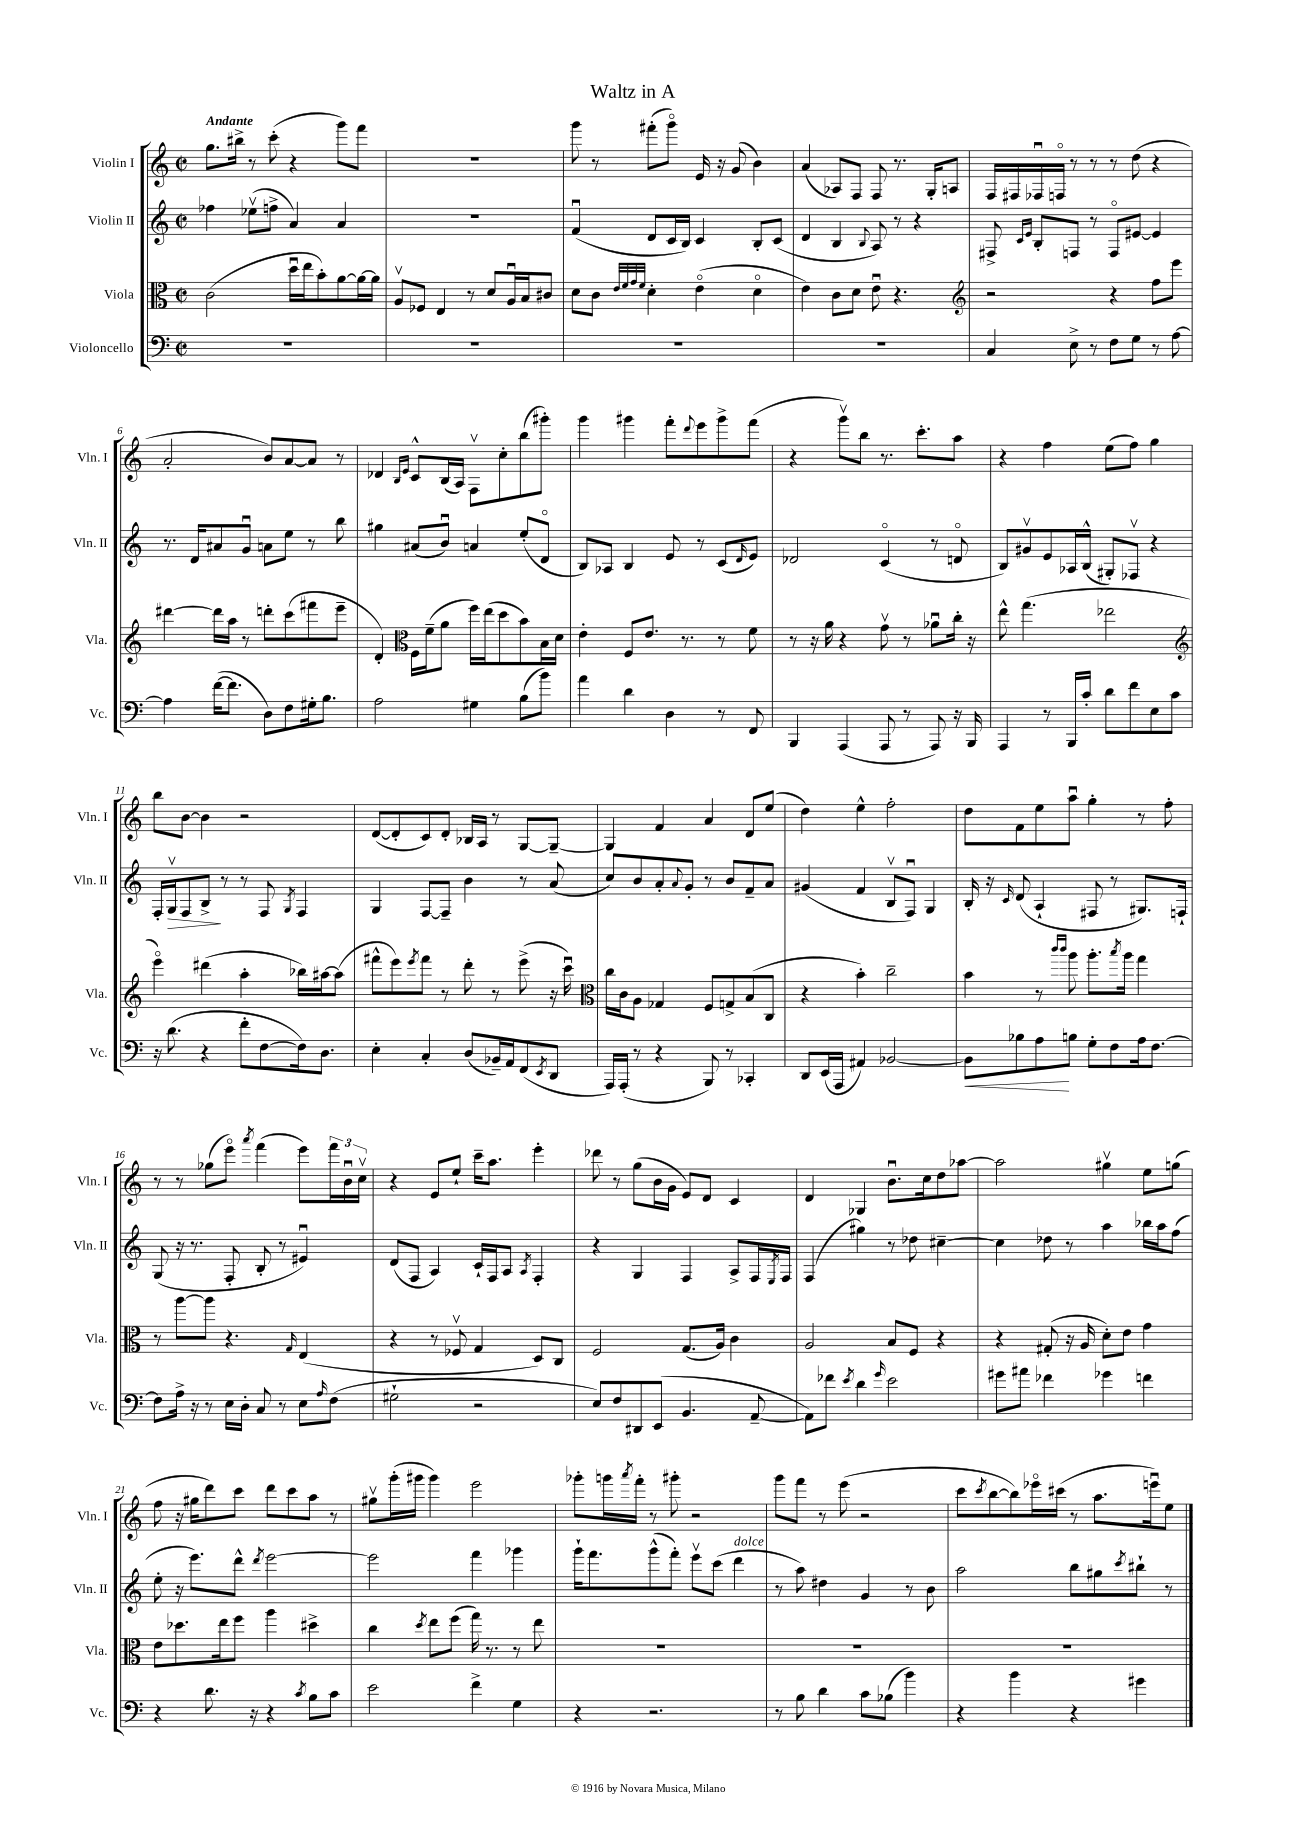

**kern	**kern	**kern	**kern
*staff4	*staff3	*staff2	*staff1
*clefF4	*clefC3	*clefG2	*clefG2
*k[]	*k[]	*k[]	*k[]
*M2/2	*M2/2	*M2/2	*M2/2
*met(c|)	*met(c|)	*met(c|)	*met(c|)
1r	(2c\	4ff-\	8.gg\L
.	.	.	16bb#^\Jk
.	.	(8ee-v\L	8r
.	.	8ff^\J	(8ccc'\
.	16ddu\LL	4a/)	4r
.	16ee\J	.	.
.	8b'\)	.	.
.	[8a\	4a/	8ggg\L)
.	16a\_L	.	8fff\J
.	16a\]JJ	.	.
=	=	=	=
1r	8Av/L	1r	1r
.	8F-/J	.	.
.	4E/	.	.
.	8r	.	.
.	8d/L	.	.
.	16Au/L	.	.
.	16B/J	.	.
.	8c#/J	.	.
=	=	=	=
1r	8d\L	(4fu/	8ggg\
.	8c\J	.	8r
.	32qqe/LLL	.	.
.	32qqf/	.	.
.	32qqg/	.	.
.	32qqf/JJJ	.	.
.	4d'\	8d/L	(8fff#'\L
.	.	16c/L	8gggo\J)
.	.	16B/JJ)	.
.	(4eo\	4c/	16e/
.	.	.	16r
.	.	.	(8g/
.	4do\	8B'/L	4b\)
.	.	(8c/J	.
=	=	=	=
1r	4e\)	4d/	(4a/
.	8c\L	4B/	8A-/L)
.	8d\J	.	8F/J
.	.	8qqB/	.
.	8eu\	8A/)	8F/
.	4.r	8r	8.r
.	.	4r	.
.	.	.	16G'/LK
.	.	.	8A/J
=	=	=	=
*	*clefG2	*	*
4C/	2r	8F#^/	16F/LL
.	.	.	16F#/
.	.	16qqc/LL	.
.	.	16qqe/JJ	.
.	.	8B'/L	16F-u/
.	.	.	16Fo/JJ
8E^\	.	8F/J	8r
8r	.	8r	8r
8F\L	4r	8Fo/L	8r
8G\J	.	[8e#/J	(8dd\
8r	8ff\L	4e#/]	4r
[8A\	8eee\J	.	.
=	=	=	=
4A\]	[4ddd#\	8.r	2a'/
.	.	16d/LK	.
([16f\LK	16ddd#\]LL	8a#/	.
8.f\]J	16aa\JJ	.	.
.	8r	8gu/J	.
8D\L)	8ddd'\L	8a\L	8b/L)
8F\	(8ccc\	8ee\J	[8a/
16G#'\k	8fff#\	8r	8a/]J
8.B\J	.	.	.
.	8eee~\J	8bb\	8r
=	=	=	=
2A\	4d'/)	4gg#\	4d-/
*	*clefC3	*	*
.	.	.	16qqB/LL
.	.	.	16qqe/JJ
.	16F\LL	(8a#/L	8c^^/L
.	(16f~\J	.	.
.	8a\J	8bu/J)	(16B/L
.	.	.	16A/JJ)
4G#\	16ff\LL)	4a/	8Fv\L
.	(16ee\J	.	.
.	8dd\	.	8cc'\
(8B\L	8b\)	(8ee'/L	(8bb\
8b\J)	16B\L	8do/J	8ggg#'\J)
.	16d\JJ	.	.
=	=	=	=
4a\	4e'\	8B/L)	4ggg\
.	.	8A-/J	.
4d\	8F/L	4B/	4ggg#\
.	8.e/J	.	.
4D\	.	8e/	8fff'\L
.	8.r	.	.
.	.	.	8qqddd/
.	.	8r	8eee\
8r	8r	(8c/L	8ggg#^\
.	.	16qqd/	.
8FF/	8f\	8e/J)	(8fff\J
=	=	=	=
4BBB/	8r	2d-/	4r
.	16r	.	.
.	16a\	.	.
(4AAA/	4r	.	8gggv\L)
.	.	.	8bb\J
8AAA/	8gv\	(4co/	8.r
8r	8r	.	.
.	.	.	8.ccc'\L
8AAA/)	8a-u\L	8r	.
16r	16cc'\Jk	8do/	8aa\J
16BBB/	16r	.	.
=	=	=	=
4AAA/	8ee^^\	8B/L)	4r
.	(4.gg\	8g#v/	.
8r	.	8e/	4ff\
16BBB/LL	.	16A-/L	.
16c'/JJ	.	(16B^^/JJ	.
8d\L	2ee-\	8G#'/L)	(8ee\L
8f\	.	8F-v/J	8ff\J)
8E\	.	4r	4gg\
8c\J	.	.	.
=	=	=	=
*	*clefG2	*	*
16r	4eeeo\)	16F'/LL	8bb\L
(8.d\	.	16Gv/J	.
.	.	8F/	[8b\J
4r	(4ddd#\	8B^/J	4b\]
.	.	8r	.
8f'\L	4aa'\	8r	2r
[8F\	.	8F/	.
.	.	8qG/	.
16F\]k)	16bb-\LL)	4F/	.
8.D\J	[16aa#\J	.	.
.	(8aa#\]J	.	.
=	=	=	=
4E'\	8fff#^^\L	4G/	([8d/L
.	8eee\)	.	8d'/]
.	8qeee/	.	.
4C'/	8fff#\J	[8F/L	8c/)
.	8r	8F~/]J	8d'/J
(8D/L	8ddd'\	4b\	16B-/LL
.	.	.	16A/JJ
16BB-~/L)	8r	.	8r
16AA/J	.	.	.
(8FF/	(8eee^\	8r	[8G/L
8qEE/	.	.	.
8DD/J	16r	(8a/	8G~/_J
.	16cccu\)	.	.
=	=	=	=
*	*clefC3	*	*
16AAA/LL)	16cc\LL	8cc/L)	4G/]
(16AAA'/JJ	16c\J	.	.
8r	8A\J	8b/	.
4r	4G-/	8a'/	4f/
.	.	8qqa/	.
.	.	8g'/J	.
8BBB/)	8F/L	8r	4a/
8r	8G^/	8b/L	.
4CC-'/	(8B/	8f~/	8d/L
.	8C/J	8a/J	(8ee/J
=	=	=	=
8DD/L	4r	(4g#/	4dd\)
(16EE/L	.	.	.
16AAA/JJ	.	.	.
4AA#/)	4b'\)	4f/	4ee^^\
[2BB-/	2cc~\	8Bv/L	2ff'\
.	.	8Fu/J)	.
.	.	4G/	.
=	=	=	=
8BB-\]L	4b\	16B'/	8dd\L
.	.	16r	.
.	.	16qqc/	.
8B-\	.	(8d/	8f\
8A\	8r	4A`/	8ee\
.	16qqccc/LL	.	.
.	16qqccc/JJ	.	.
8B\J	8aa\	.	8aau\J
8G'\L	8.aa'\L	8F#/	4gg'\
8F\	.	8r	.
.	8qbb/	.	.
.	16aa\Jk	.	.
16A\k	4gg\	8.G#/L)	8r
[8.F\J	.	.	.
.	.	.	8ff'\
.	.	16F`/Jk	.
=	=	=	=
8F\]L	8r	(8G/	8r
16A^\Jk	[8aa\L	16r	8r
16r	.	8.r	.
8r	8aa\]J	.	(8gg-\L
16E\LL	4.r	8F'/	8eeeo\J)
16D'\JJ	.	.	.
.	.	.	8qaaa/
8C/	.	8B'/	(4fff\
8r	.	8r	.
.	16qqG/	.	.
8E\L	(4E/	4e#u/)	8eee\L)
16qqA/	.	.	.
(8F\J	.	.	24fff\L
.	.	.	24bu\
.	.	.	24ccv\JJ
=	=	=	=
2G#`\	4r	(8d/L	4r
.	.	8F/J	.
.	8r	4A/)	8e/L
.	8F-v/	.	8ee`/J
2r	4G/	16c`/LL	16ccc~\LK
.	.	16F/J	8.aa\J
.	.	8A/J	.
.	.	8qA/	.
.	8D/L)	4F'/	4eee'\
.	8C/J	.	.
=	=	=	=
8E/L)	2F/	4r	8ddd-\
8F/	.	.	8r
8DD#/	.	4G/	(8gg\L
(8EE/J	.	.	16b\L
.	.	.	16g\JJ
4.BB/	(8.G/L	4F/	8e/L)
.	.	.	8d/J
.	16A/Jk)	.	.
.	4c\	8A^/L	4c/
[8AA~/	.	16F/L	.
.	.	8qE/	.
.	.	16F/JJ	.
=	=	=	=
8AA\]L)	2A/	(4F/	4d/
8f-\J	.	.	.
8qe/	.	.	.
4d\	.	4gg#\)	4G-/
16qqg/	.	.	.
2e\	8B/L	8r	8.bu\L
.	8F/J	8dd-\	.
.	.	.	16cc\k
.	4r	[4cc#~\	8dd\
.	.	.	[8aa-\J
=	=	=	=
8g#\L	4r	4cc#\]	2aa-\]
8a#\J	.	.	.
4f-\	(8G#'/	8dd-\	.
.	16r	8r	.
.	16A/	.	.
4g-\	8d'\L)	4aa\	4gg#v\
.	8e\J	.	.
4f\	4g\	16bb-\LL	8ee\L
.	.	16aa\J	.
.	.	(8ff\J	(8gg\J
=	=	=	=
4r	8e\L	8ee'\	8ff\
.	8.dd-\	16r	16r
.	.	8.eee\L)	16gg#\LK
8.d\	.	.	8ddd\)
.	16ee\k	.	.
.	8ff\J	8ddd^^\J	8ccc\J
16r	.	.	.
.	.	8qddd/	.
4r	4aa\	[2eee\	8ddd\L
.	.	.	8ccc\
8qc/	.	.	.
8B\L	4dd#^\	.	8aa\J
8c\J	.	.	8r
=	=	=	=
2e\	4cc\	2eee\]	8gg#v\L
.	.	.	(16ggg'\L
.	.	.	16ggg#\JJ
.	8qdd/	.	.
.	8ee\L	.	4ggg#\)
.	(8ff\J	.	.
4f^\	16gg\)	4fff\	2eee\
.	8.r	.	.
4G\	8r	4ggg-\	.
.	8ee\	.	.
=	=	=	=
4r	1r	16ggg`\LK	8ggg-'\L
.	.	8.fff\	.
.	.	.	16ggg\L
.	.	.	8qaaa/
.	.	.	16fff'\JJ
2.r	.	(8ggg^^\	8r
.	.	8fff'\J)	8ggg#'\
.	.	8eeev\L	2r
.	.	(8ccc\J	.
.	.	4ddd\	.
=	=	=	=
8r	1r	8r	8ggg\L
8B\	.	8aa\)	8fff\J
4d\	.	4dd#\	8r
.	.	.	(8eee\
8c\L	.	4g/	2r
(8B-\J	.	.	.
4b\)	.	8r	.
.	.	8b\	.
=	=	=	=
4r	1r	2aa\	8ccc\L
.	.	.	8qccc/
.	.	.	[8bb\
4b\	.	.	8bb\])
.	.	.	16eee-o\L
.	.	.	(16ccc#\JJ
4r	.	8bb\L	8r
.	.	8gg#\	8.aa\L
.	.	8qccc/	.
4g#\	.	8bb#`\J	.
.	.	.	16eeeu\k)
.	.	8r	8ee\J
==	==	==	==
*-	*-	*-	*-
